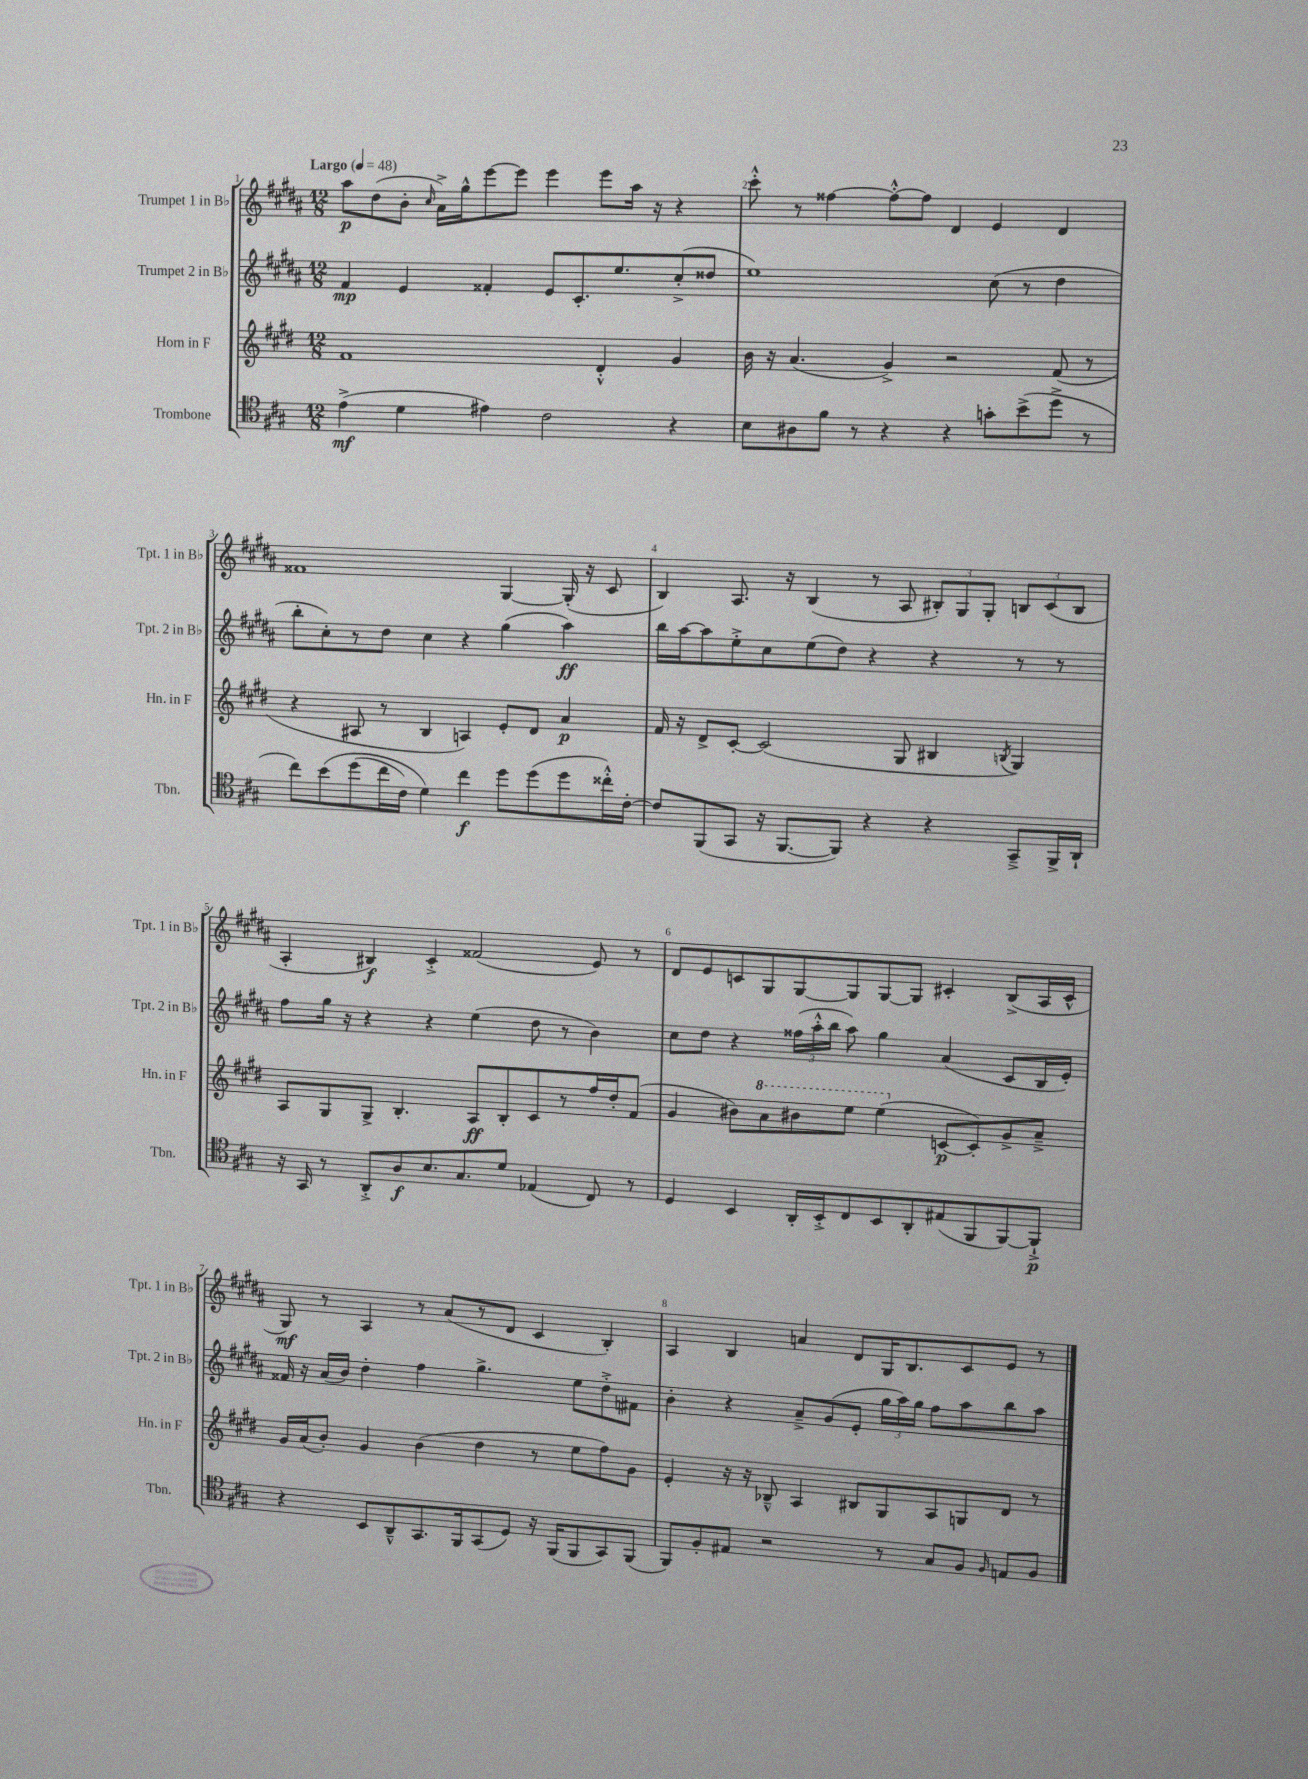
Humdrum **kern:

**kern	**kern	**kern	**kern
*staff4	*staff3	*staff2	*staff1
*clefC4	*clefG2	*clefG2	*clefG2
*k[f#c#g#]	*k[f#c#g#d#]	*k[f#c#g#d#a#]	*k[f#c#g#d#a#]
*M12/8	*M12/8	*M12/8	*M12/8
*MM48	*MM48	*MM48	*MM48
(4e^	1f#	4f#	8aa#
.	.	.	(8dd#
4d	.	4e	8b'
.	.	.	16qqcc#
.	.	.	16a#^)
.	.	.	16gg#^^
4e#)	.	4f##'	[8eee
.	.	.	8eee]
2c#	.	8e	4eee
.	.	8.c#'	.
.	4d#'^^	.	8eee
.	.	8.ee	.
.	.	.	16aa#
.	.	.	16r
4r	4g#	(8cc#'^	4r
.	.	8dd##	.
=	=	=	=
8B	16b	1ee)	8ccc#'^^
.	16r	.	.
8A#	(4.a	.	8r
8f#	.	.	[4ff##
8r	.	.	.
4r	4g#^)	.	8ff##'^^_
.	.	.	8ff##]
4r	2r	.	4d#
8g'	.	(8cc#	4e
(8b^	.	8r	.
8dd^	(8f#	4dd#	4d#
8r	8r	.	.
=	=	=	=
8cc#)	4r	8bb'	1f##
&(8b	.	8cc#')	.
(8dd	8A#	8r	.
16cc#	8r	8dd#	.
16c#)	.	.	.
4d&)	4B	4cc#	.
4cc#	4A)	4r	.
8dd	8e'	(4gg#	[4G#
(8dd	8d#	.	.
8dd	4a	4aa#)	(16G#']
.	.	.	16r
16cc##'^^)	.	.	8c#
[16c#'	.	.	.
=	=	=	=
8c#]	16f#	16bb	4B)
.	16r	[16aa#	.
(8FF#	8d#^	8aa#]	.
8GG#	[8c#'	8ee'^	8.A#
16r	(2c#]	8cc#	.
[8.FF#	.	.	16r
.	.	(8ee	(4B
8FF#])	.	8dd#)	.
4r	.	4r	8r
.	8G#	.	8A#
4r	4B#	4r	12B#')
.	.	.	12G#
.	.	.	12G#'
.	8qB	.	.
8GG#~^	4G#)	8r	12B
.	.	.	(12c#
16FF#^	.	8r	.
.	.	.	12B
16AA`	.	.	.
=	=	=	=
16r	8A	8ff#	4A#'
16GG#	.	.	.
8r	8G#	16gg#	.
.	.	16r	.
8AA'^	8G#^	4r	4B#)
8A	4.B'	.	.
8.B	.	4r	4c#'^
8.G#	.	.	.
.	8A	(4ee	(2f##
8d	8B'	.	.
(4E-	8c#	8dd#	.
.	8r	8r	.
8C#)	16ff#	4b)	8e)
.	16dd#'	.	.
8r	(8f#	.	8r
=	=	=	=
4D	4g#	8cc#	8d#
.	.	8dd#	8e
4BB	8b#)	4r	8c
.	8aa	.	8G#
16AA'	8bb#	(24ff##	[8G#
.	.	24aa#'^^	.
16BB'^	.	.	.
.	.	24bb	.
8C#	8eee	8aa#)	8G#]
8BB	(4eee	4gg#	[8G#
8AA'	.	.	8G#]
(8E#	[8c	(4a#	4c#'
8FF#	8c'])	.	.
[8FF#)	8g#^	8c#	(8B^
8FF#`^]	8a~^	16B	16A#
.	.	16e')	16c#^^
=	=	=	=
4r	16g#	16f##	8G#)
.	(16a	16r	.
.	8b')	(16a#	8r
.	.	16b)	.
8BB	4g#	4dd#'	4A#
8AA~^^	.	.	.
8.GG#	(4b	4ff#	8r
.	.	.	(8a#
16FF#	.	.	.
(8GG#	4dd#	4.gg#^	8r
8D)	.	.	8d#
16r	8r	.	4c#
(16FF#	.	.	.
8FF#	8ee	8ee	.
8GG#)	8ff#)	8dd#'^	4B')
(8FF#	8g#	8f#	.
=	=	=	=
8FF#)	4e'	4b'	4A#
8F#'	.	.	.
8E#	16r	4r	4B
.	16r	.	.
2r	8B-~^^	.	.
.	4A	8a#~^	4a
.	.	(8g#	.
.	8B#	8e'	8d#
8r	8G#	24gg#	16G#
.	.	24aa#)	.
.	.	.	8.B
.	.	24gg#	.
8G#	8A	8ff#	.
8F#	8G	8aa#	8c#
16qqF#	.	.	.
8E	8d#	8bb	8e
8F#	8r	8aa#	8r
==	==	==	==
*-	*-	*-	*-
